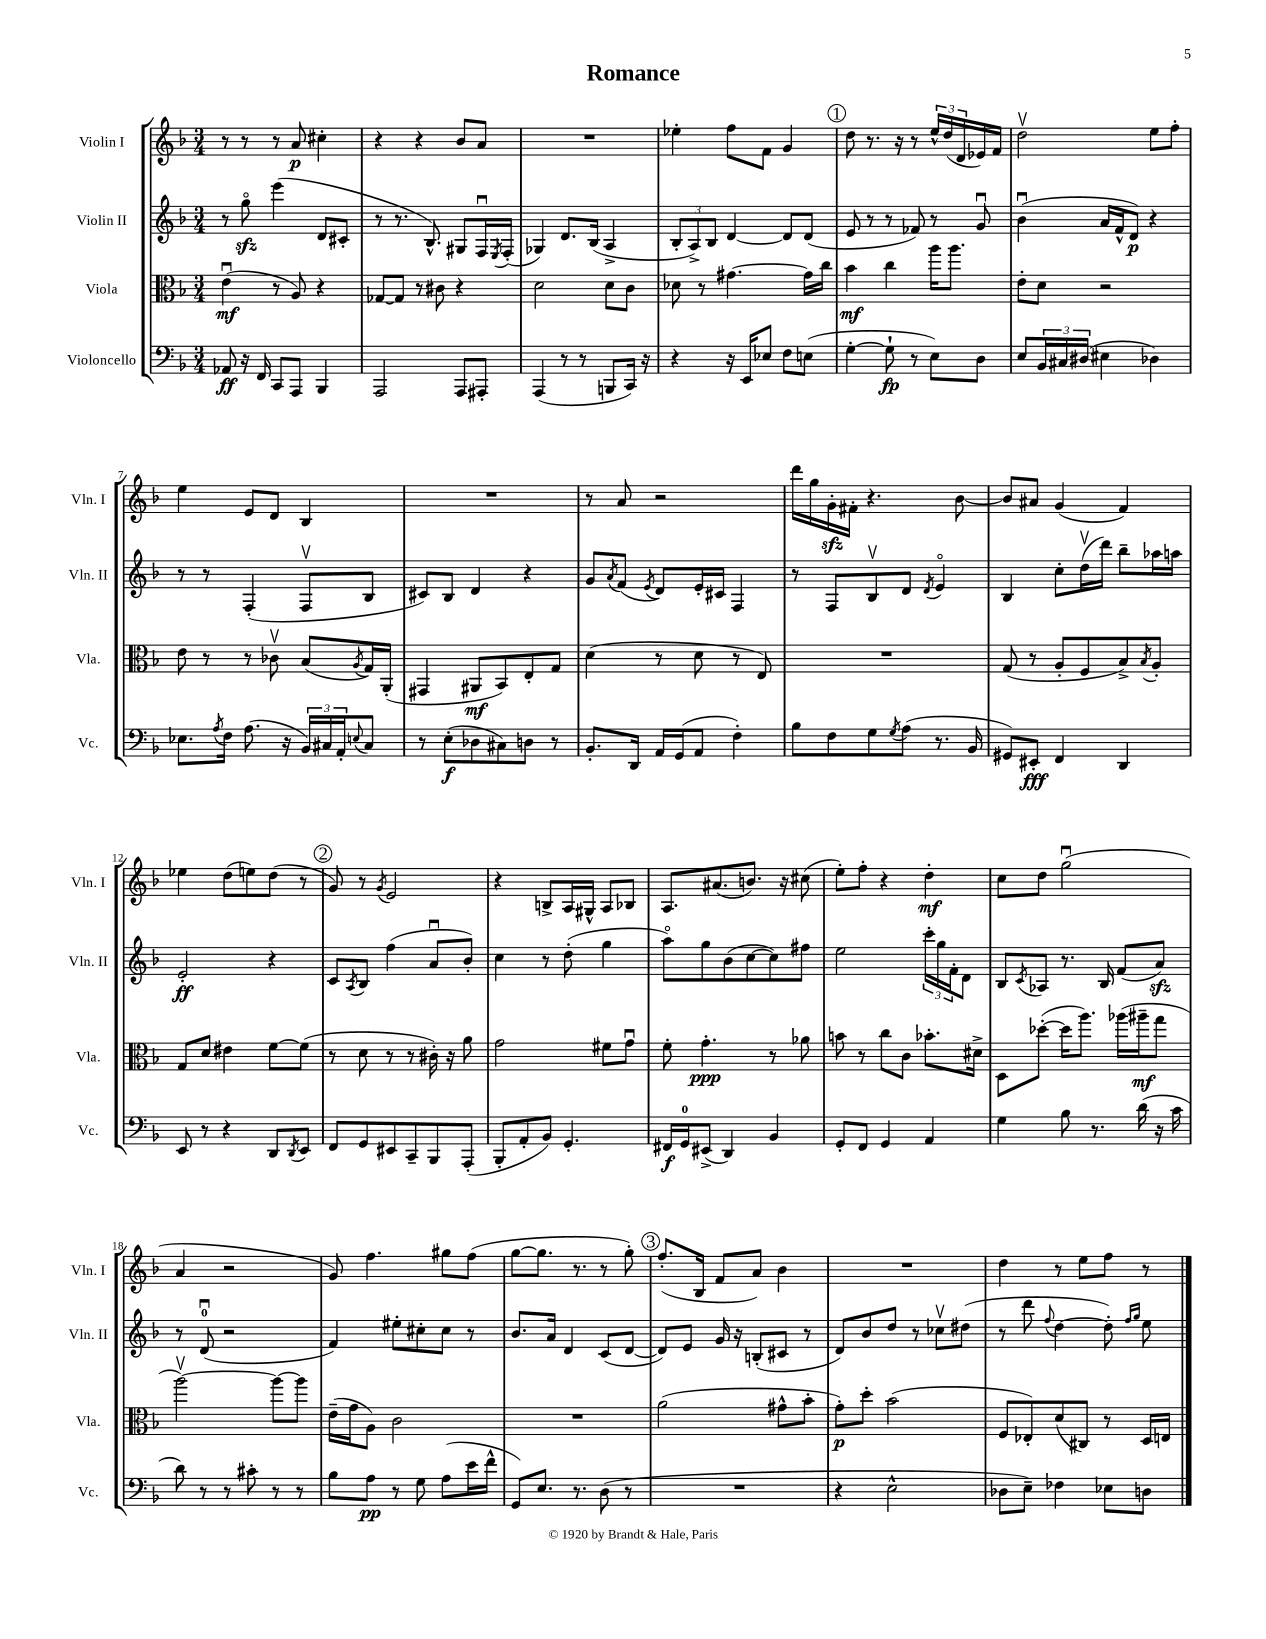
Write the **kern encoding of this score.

**kern	**dynam	**kern	**dynam	**kern	**dynam	**kern	**dynam
*part4	*part4	*part3	*part3	*part2	*part2	*part1	*part1
*staff4	*staff4	*staff3	*staff3	*staff2	*staff2	*staff1	*staff1
*I"Violoncello	*	*I"Viola	*	*I"Violin II	*	*I"Violin I	*
*I'Vc.	*	*I'Vla.	*	*I'Vln. II	*	*I'Vln. I	*
*clefF4	*	*clefC3	*	*clefG2	*	*clefG2	*
*k[b-]	*	*k[b-]	*	*k[b-]	*	*k[b-]	*
*M3/4	*	*M3/4	*	*M3/4	*	*M3/4	*
=1	=1	=1	=1	=1	=1	=1	=1
8AA-X/	ff	(4eu\	mf	8r	.	8r	.
16r	.	.	.	8ggzz\	.	8r	.
16FF/	.	.	.	.	.	.	.
8CC/L	.	8r	.	(4eee\	.	8r	.
8AAA/J	.	8A/)	.	.	.	8a/	p
4BBB-/	.	4r	.	8d/L	.	4cc#X'\	.
.	.	.	.	8c#X'/J	.	.	.
=2	=2	=2	=2	=2	=2	=2	=2
2AAA/	.	[8G-X/L	.	8r	.	4r	.
.	.	8G-/J]	.	8.r	.	.	.
.	.	8r	.	.	.	4r	.
.	.	.	.	8.B-^^/)	.	.	.
.	.	8c#X\	.	.	.	.	.
8AAA/L	.	4r	.	8G#X/L	.	8b-/L	.
8AAA#X'/J	.	.	.	16Fu/L	.	8a/J	.
.	.	.	.	8qE/	.	.	.
.	.	.	.	(16F'/JJ	.	.	.
=3	=3	=3	=3	=3	=3	=3	=3
(4AAA/	.	2d\	.	4G-X/)	.	2.r	.
8r	.	.	.	8.d/L	.	.	.
8r	.	.	.	.	.	.	.
.	.	.	.	(16B-/Jk	.	.	.
8BBBn/L	.	8d\L	.	4A^/	.	.	.
16CC/Jk)	.	8c\J	.	.	.	.	.
16r	.	.	.	.	.	.	.
=4	=4	=4	=4	=4	=4	=4	=4
4r	.	8d-X\	.	12B-'/L	.	4ee-X'\	.
.	.	.	.	12A^/)	.	.	.
.	.	8r	.	.	.	.	.
.	.	.	.	12B-/J	.	.	.
16r	.	[4.g#X\	.	[4d/	.	8ff\L	.
16EE/KL	.	.	.	.	.	.	.
8E-X/J	.	.	.	.	.	8f\J	.
8F\L	.	.	.	8d/L]	.	4g/	.
(8En\J	.	16g#\LL]	.	(8d/J	.	.	.
.	.	16cc\JJ	.	.	.	.	.
!!LO:REH:place=s1:t=1
=5	=5	=5	=5	=5	=5	=5	=5
[4G'\	.	4b-\	mf	8e/	.	8dd\	.
.	.	.	.	8r	.	8.r	.
8G`\]	fp	4cc\	.	8r	.	.	.
.	.	.	.	.	.	16r	.
8r	.	.	.	8f-X/)	.	8r	.
8E\L)	.	16aa\KL	.	8r	.	24ee^^/LL	.
.	.	.	.	.	.	(24dd/	.
.	.	8.aa\J	.	.	.	.	.
.	.	.	.	.	.	24d/	.
8D\J	.	.	.	8gu/	.	16e-X/)	.
.	.	.	.	.	.	16f/JJ	.
=6	=6	=6	=6	=6	=6	=6	=6
8E/L	.	8e'\L	.	(4b-u\	.	2ddv\	.
24BB-/L	.	8d\J	.	.	.	.	.
24C#X/	.	.	.	.	.	.	.
(24D#X/JJ	.	.	.	.	.	.	.
4E#X\	.	2r	.	16a/LL	.	.	.
.	.	.	.	16f^^/J	.	.	.
.	.	.	.	8d/J)	p	.	.
4D-X\)	.	.	.	4r	.	8ee\L	.
.	.	.	.	.	.	8ff'\J	.
!!LO:LB:g=z
=7	=7	=7	=7	=7	=7	=7	=7
8.E-X\L	.	8e\	.	8r	.	4ee\	.
.	.	8r	.	8r	.	.	.
8qA/	.	.	.	.	.	.	.
16F\Jk	.	.	.	.	.	.	.
(8.A\	.	8r	.	(4F'/	.	8e/L	.
.	.	8c-Xv\	.	.	.	8d/J	.
16r	.	.	.	.	.	.	.
24BB-/LL)	.	(8B-/L	.	8Fv/L	.	4B-/	.
24C#X/	.	.	.	.	.	.	.
24AA'/J	.	.	.	.	.	.	.
8qqEn/	.	8qA/	.	.	.	.	.
8C#/J	.	16G/L)	.	8B-/J	.	.	.
.	.	(16AA'/JJ	.	.	.	.	.
=8	=8	=8	=8	=8	=8	=8	=8
8r	.	4GG#X/	.	8c#X/L)	.	2.r	.
(8E'\L	f	.	.	8B-/J	.	.	.
8D-X\	.	8AA#X/L	mf	4d/	.	.	.
8C#X\)	.	8BB-/)	.	.	.	.	.
8Dn\J	.	8E'/	.	4r	.	.	.
8r	.	8G/J	.	.	.	.	.
=9	=9	=9	=9	=9	=9	=9	=9
8.BB-'/L	.	(4d\	.	8g/L	.	8r	.
.	.	.	.	8qa/	.	.	.
.	.	.	.	(8f/J	.	8a/	.
16DD/Jk	.	.	.	.	.	.	.
.	.	.	.	8qe/	.	.	.
16AA/LL	.	8r	.	8d/L)	.	2r	.
(16GG/J	.	.	.	.	.	.	.
8AA/J	.	8d\	.	16e'/L	.	.	.
.	.	.	.	16c#X/JJ	.	.	.
4F'\)	.	8r	.	4F/	.	.	.
.	.	8E/)	.	.	.	.	.
=10	=10	=10	=10	=10	=10	=10	=10
8B-\L	.	2.r	.	8r	.	16ddd\LL	.
.	.	.	.	.	.	16gg\	.
8F\	.	.	.	8F/L	.	16gzz'\	.
.	.	.	.	.	.	16f#X'\JJ	.
8G\	.	.	.	8B-v/	.	4.r	.
8qG/	.	.	.	.	.	.	.
(8A\J	.	.	.	8d/J	.	.	.
.	.	.	.	8qd/	.	.	.
8.r	.	.	.	4e/	.	.	.
.	.	.	.	.	.	[8b-\	.
16BB-/	.	.	.	.	.	.	.
=11	=11	=11	=11	=11	=11	=11	=11
8GG#X/L)	.	(8G/	.	4B-/	.	8b-/L]	.
8EE#X'/J	fff	8r	.	.	.	8a#X/J	.
4FF/	.	8A'/L	.	8cc'\L	.	(4g/	.
.	.	8F/	.	(16ddv\L	.	.	.
.	.	.	.	16ddd\JJ)	.	.	.
4DD/	.	8B-^/)	.	8bb-~\L	.	4f/)	.
.	.	8qB-/	.	.	.	.	.
.	.	8A'/J	.	16aa-X\L	.	.	.
.	.	.	.	16aan\JJ	.	.	.
!!LO:LB:g=z
=12	=12	=12	=12	=12	=12	=12	=12
8EE/	.	8G/L	.	2e'/	ff	4ee-X\	.
8r	.	8d/J	.	.	.	.	.
4r	.	4e#X\	.	.	.	(8dd\L	.
.	.	.	.	.	.	8een\)	.
8DD/L	.	[8f\L	.	4r	.	(8dd\J	.
8qDD/	.	.	.	.	.	.	.
8EE/J	.	(8f\J]	.	.	.	8r	.
!!LO:REH:place=s1:t=2
=13	=13	=13	=13	=13	=13	=13	=13
8FF/L	.	8r	.	8c/L	.	8g/)	.
.	.	.	.	8qA/	.	.	.
8GG/	.	8d\	.	8B-/J	.	8r	.
.	.	.	.	.	.	8qg/	.
8EE#X/	.	8r	.	(4ff\	.	2e/	.
8CC~/	.	8r	.	.	.	.	.
8BBB-/	.	16c#X'\)	.	8au/L	.	.	.
.	.	16r	.	.	.	.	.
(8AAA'/J	.	8a\	.	8b-'/J)	.	.	.
=14	=14	=14	=14	=14	=14	=14	=14
8BBB-'/L	.	2g\	.	4cc\	.	4r	.
8AA'/	.	.	.	.	.	.	.
8BB-/J)	.	.	.	8r	.	8Bn^/L	.
4.GG'/	.	.	.	(8dd'\	.	16A/L	.
.	.	.	.	.	.	16G#X^^/JJ	.
.	.	8f#X\L	.	4gg\	.	8A/L	.
.	.	8gu\J	.	.	.	8B-X/J	.
=15	=15	=15	=15	=15	=15	=15	=15
16FF#X/LL	f	8f'\	.	8aa\L)	.	8.A/L	.
16GG/J	.	.	.	.	.	.	.
(8EE#X^/J	.	4.g'\	ppp	8gg\	.	.	.
.	.	.	.	.	.	(8.a#X/	.
4DD/)	.	.	.	(8b-\	.	.	.
.	.	.	.	[8cc\	.	8.bn/J)	.
4BB-/	.	8r	.	8cc\])	.	.	.
.	.	.	.	.	.	16r	.
.	.	8a-X\	.	8ff#X\J	.	(8cc#X\	.
=16	=16	=16	=16	=16	=16	=16	=16
8GG'/L	.	8bn\	.	2ee\	.	8ee'\L)	.
8FF/J	.	8r	.	.	.	8ff'\J	.
4GG/	.	8cc\L	.	.	.	4r	.
.	.	8c\J	.	.	.	.	.
4AA/	.	8.b-X'\L	.	24ccc'\LL	.	4dd'\	mf
.	.	.	.	24gg\	.	.	.
.	.	.	.	24f'\J	.	.	.
.	.	.	.	8d\J	.	.	.
.	.	16d#X^\Jk	.	.	.	.	.
=17	=17	=17	=17	=17	=17	=17	=17
4G\	.	8D\L	.	8B-/L	.	8cc\L	.
.	.	.	.	8qc/	.	.	.
.	.	([8dd-X'\J	.	8A-X/J	.	8dd\J	.
8B-\	.	16dd-\KL]	.	8.r	.	(2ggu\	.
.	.	8.aa\J)	.	.	.	.	.
8.r	.	.	.	.	.	.	.
.	.	.	.	16B-/	.	.	.
.	.	(16aa-X\LL	.	(8f/L	.	.	.
(16d\	.	16aa#X~\J	mf	.	.	.	.
16r	.	8gg\J	.	8azz/J)	.	.	.
16c\	.	.	.	.	.	.	.
!!LO:LB:g=z
=18	=18	=18	=18	=18	=18	=18	=18
8d\)	.	[2aav\)	.	8r	.	4a/	.
8r	.	.	.	(8du/	.	.	.
8r	.	.	.	2r	.	2r	.
8c#X'\	.	.	.	.	.	.	.
8r	.	8aa\L_	.	.	.	.	.
8r	.	8aa\J]	.	.	.	.	.
=19	=19	=19	=19	=19	=19	=19	=19
8B-\L	.	(16e~\LL	.	4f/)	.	8g/)	.
.	.	16g\J	.	.	.	.	.
8A\J	pp	8A\J)	.	.	.	4.ff\	.
8r	.	2c\	.	8ee#X'\L	.	.	.
8G\	.	.	.	8cc#X'\	.	.	.
(8A\L	.	.	.	8cc#\J	.	8gg#X\L	.
16e\L	.	.	.	8r	.	(8ff\J	.
16f^^\JJ	.	.	.	.	.	.	.
=20	=20	=20	=20	=20	=20	=20	=20
8GG/L)	.	2.r	.	8.b-/L	.	[8gg\L	.
8.E/J	.	.	.	.	.	8.gg\J]	.
.	.	.	.	16a/Jk	.	.	.
.	.	.	.	4d/	.	.	.
8.r	.	.	.	.	.	8.r	.
(8D\	.	.	.	(8c/L	.	8r	.
8r	.	.	.	[8d/J	.	8gg'\)	.
!!LO:REH:place=s1:t=3
=21	=21	=21	=21	=21	=21	=21	=21
2.r	.	(2a\	.	8d/L])	.	(8.ff'/L	.
.	.	.	.	8e/J	.	.	.
.	.	.	.	.	.	16B-/Jk	.
.	.	.	.	16g/	.	8f/L	.
.	.	.	.	16r	.	.	.
.	.	.	.	(8Bn'/L	.	8a/J)	.
.	.	8g#X^^\L	.	8c#X/J	.	4b-\	.
.	.	8b-'\J	.	8r	.	.	.
=22	=22	=22	=22	=22	=22	=22	=22
4r	.	8g'\L)	p	8d/L)	.	2.r	.
.	.	8dd'\J	.	8b-/	.	.	.
2E^^\	.	(2b-\	.	8dd/J	.	.	.
.	.	.	.	8r	.	.	.
.	.	.	.	8cc-Xv\L	.	.	.
.	.	.	.	(8dd#X\J	.	.	.
=23	=23	=23	=23	=23	=23	=23	=23
8D-X\L	.	8F/L	.	8r	.	4dd\	.
8E~\J)	.	8E-X'/)	.	8ddd\	.	.	.
.	.	.	.	8qqff/	.	.	.
4F-X\	.	(8d/	.	[4dd\	.	8r	.
.	.	8C#X/J)	.	.	.	8ee\L	.
8E-X\L	.	8r	.	8dd'\])	.	8ff\J	.
.	.	.	.	16qqff/LL	.	.	.
.	.	.	.	16qqgg/JJ	.	.	.
8Dn\J	.	16D/LL	.	8ee\	.	8r	.
.	.	16En/JJ	.	.	.	.	.
==	==	==	==	==	==	==	==
*-	*-	*-	*-	*-	*-	*-	*-
